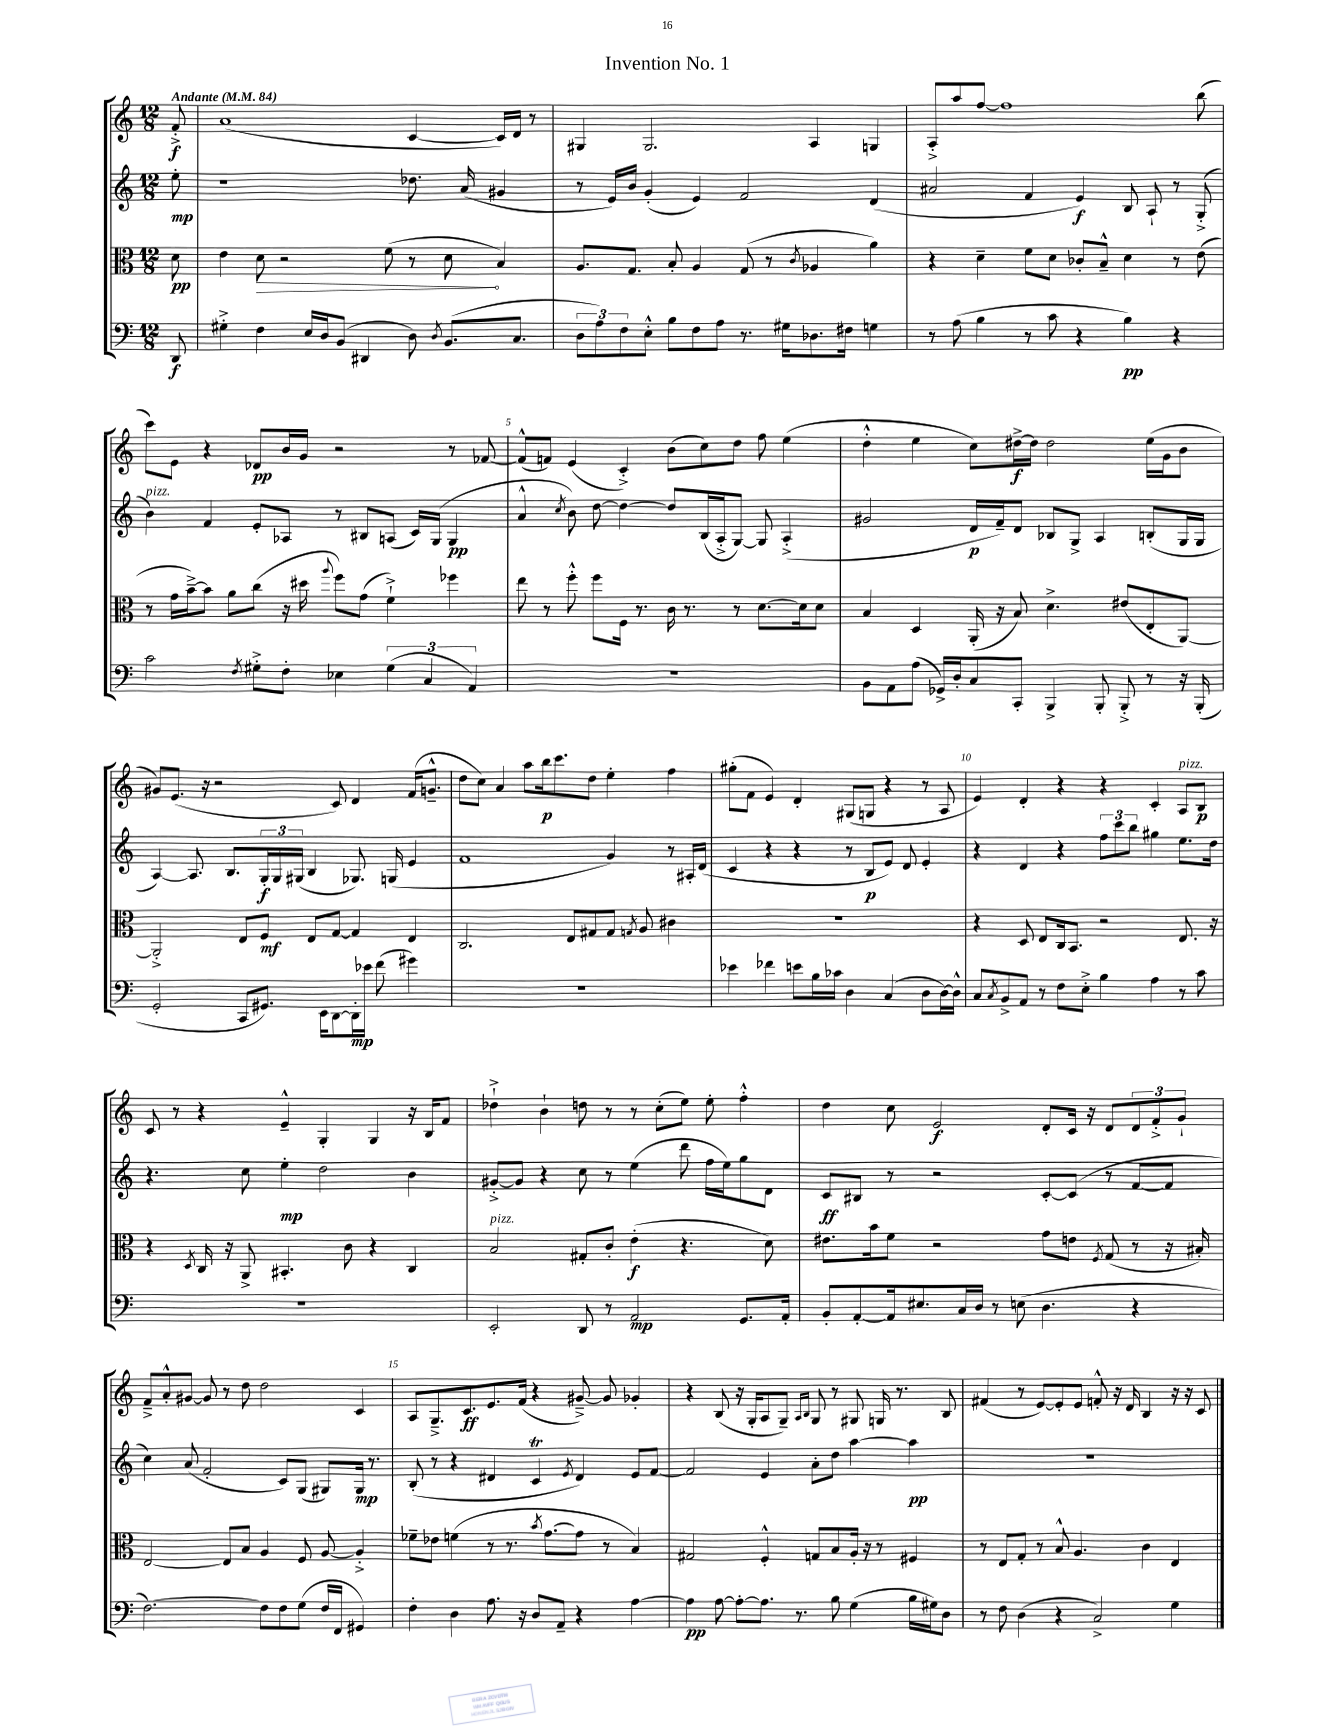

**kern	**kern	**kern	**kern
*staff4	*staff3	*staff2	*staff1
*clefF4	*clefC3	*clefG2	*clefG2
*k[]	*k[]	*k[]	*k[]
*M12/8	*M12/8	*M12/8	*M12/8
*MM84	*MM84	*MM84	*MM84
8DD	8d	8ee'	8f'^
=	=	=	=
4G#'^	4e	1r	(1a
4F	8d	.	.
.	2r	.	.
16E	.	.	.
16D	.	.	.
(8BB	.	.	.
4DD#	.	.	.
.	(8f	.	.
8D)	8r	8.dd-	[4c
8qD	.	.	.
(8.BB	8d	.	.
.	.	(16a	.
.	4B)	4g#	16c])
8.C	.	.	16d
.	.	.	8r
=	=	=	=
12D	8.A	8r	4G#
12A)	.	.	.
.	.	16e)	.
12F	.	.	.
.	8.G	16b	.
8E'^^	.	(4g'	2.G#
8B	8B'	.	.
8F	4A	4e)	.
8A	.	.	.
8.r	(8G	2f	.
.	8r	.	.
16G#	.	.	.
.	8qc	.	.
8.D-	4A-	.	4A
16F#	.	.	.
4G	4a)	(4d	4G
=	=	=	=
8r	4r	2a#	8A'^
(8A	.	.	8aa
4B	4d~	.	[8ff
.	.	.	1ff]
8r	8f	4f	.
8c	8d	.	.
4r	8c-'	4e)	.
.	8B~^^	.	.
4B)	4d	8B	.
.	.	8A`	.
4r	8r	8r	.
.	(8e	(8G'^	(8bb
=	=	=	=
2c	8r	4b)	8ccc)
.	16g	.	8e
.	[16b~^)	.	.
.	8b]	4f	4r
.	8a	.	.
8qF	.	.	.
8G#'^	(8cc	8e'	8d-
8F'	16r	8A-	16b
.	16dd#	.	16g
.	8qqaa	.	.
4E-	8ff)	8r	2r
.	(8g	8B#	.
(6G#	4f`^)	(8A	.
.	.	16c)	.
6C	.	.	.
.	.	(16G	.
.	4ff-	4G	8r
6AA)	.	.	.
.	.	.	[8f-
=	=	=	=
1.r	8ee	4a^^	(8f-^^]
.	8r	.	8f)
.	.	8qcc	.
.	8ff'^^	8b)	(4e
.	8ff	[8dd	.
.	16F	4dd_	4c'^)
.	8.r	.	.
.	16c	8dd]	(8b
.	8.r	.	.
.	.	(16B	8cc)
.	.	16A'^	.
.	8r	[8G)	8dd
.	[8.d	8G]	8ff
.	.	(4A'^	(4ee
.	16d]	.	.
.	8d	.	.
=	=	=	=
8BB	4B	2g#	4dd'^^
8AA	.	.	.
(8A	4D	.	4ee
16GG-^)	.	.	.
16D'	.	.	.
8C	(16AA'	16d	8cc)
.	16r	16f~)	.
8CC'	8B)	8d	[16dd#^
.	.	.	16dd#]
4BBB^	4.d^	8B-	2dd#
.	.	8G^	.
8BBB'	.	4A	.
8BBB'^	(8e#	.	.
8r	8E'	(8B'	(16ee
.	.	.	16g
16r	[8AA)	16G	8b
(16BBB'	.	16G	.
=	=	=	=
2GG'	2AA'^]	[4A)	8g#)
.	.	.	(8.e
.	.	8.A]	.
.	.	.	16r
.	.	.	2r
.	.	8.B	.
8CC	8E	.	.
8.GG#)	8F	24G'	.
.	.	24G	.
.	.	(24G#	.
.	8E	4B	.
16EE	.	.	.
[8DD	[8G	.	8c)
16DD']	4G]	8.G-)	4d
16e-	.	.	.
(8f	.	.	.
.	.	(16G	.
4g#)	4E	4e	(16f
.	.	.	8.g~^^
=	=	=	=
1.r	2.C	1f	8dd
.	.	.	8cc)
.	.	.	4a
.	.	.	8aa
.	.	.	16bb
.	.	.	8.ccc
.	8E	.	.
.	8G#	.	8dd
.	8G#	4g)	4ee'
.	8qG	.	.
.	8A	.	.
.	4c#	8r	4ff
.	.	16A#'	.
.	.	(16d	.
=	=	=	=
4e-	1.r	4c	(8gg#'
.	.	.	8f
4f-	.	4r	4e)
8e	.	4r	4d'
16B	.	.	.
16c-	.	.	.
4D	.	8r	(8G#
.	.	8B	8G
(4C	.	8e)	4r
.	.	8d	.
8D	.	4e'	8r
[16D)	.	.	8A
16D^^]	.	.	.
=	=	=	=
8C	4r	4r	4e)
8qC	.	.	.
8BB^	.	.	.
8AA	8D	4d	4d'
8r	8E	.	.
8F	16C	4r	4r
.	8.BB	.	.
8E'^	.	.	.
4B	2r	12ff	4r
.	.	12ccc	.
.	.	12bb	.
4A	.	4gg#	4c'
8r	8.E	8.ee	8A
8c	.	.	8B
.	16r	16dd	.
=	=	=	=
1.r	4r	4.r	8c
.	.	.	8r
.	8qD	.	.
.	16C	.	4r
.	16r	.	.
.	8AA^	8cc	.
.	4.BB#'	4ee'	4e~^^
.	.	2dd	4G'
.	8c	.	.
.	4r	.	4G
.	4C	4b	16r
.	.	.	16B
.	.	.	8f
=	=	=	=
2EE'	2B	[8g#'^	4dd-`^
.	.	8g#]	.
.	.	4r	4b`
8DD	8G#'	8cc	8dd
8r	8c'	8r	8r
2AA	(4e'	(4ee	8r
.	.	.	(8cc'
.	4.r	8ddd	8ee)
.	.	16ff	8ee'
.	.	16ee)	.
8.GG	.	8gg	4ff'^^
.	8d)	8d	.
16AA'	.	.	.
=	=	=	=
8BB'	8.e#	8c	4dd
[8AA'	.	8B#	.
.	16b	.	.
16AA]	8f	8r	8cc
8.E#	.	.	.
.	2r	2r	2e
16C	.	.	.
16D	.	.	.
8r	.	.	.
(8E	.	.	.
4.D	8g	[8c'	8d'
.	8e	(8c]	16c
.	.	.	16r
.	8qF	.	.
.	(8G	8r	8d
4r	8r	[8f	12d
.	.	.	12f'^
.	16r	8f]	.
.	.	.	12g`
.	16B#')	.	.
=	=	=	=
[2.F)	[2E	4cc)	8f~^
.	.	.	8a'^^
.	.	(8a	[8g#
.	.	2f'	8g#]
.	8E]	.	8r
.	8B	.	8dd
8F]	4A	.	2dd
8F	.	8c)	.
(8G	8F	(8G	.
16F	[8A	8G#)	.
16FF	.	.	.
4GG#)	4A'^]	16G#	4c
.	.	8.r	.
=	=	=	=
4F'	8f-~	(8B'	8A
.	8e-	8r	8.G~^
4D	(4f	4r	.
.	.	.	8.c
8.A	8r	4d#	8.e
.	8.r	.	.
16r	.	.	(16f
8D	.	4c	4r
.	8qb	.	.
.	[8.g	.	.
8AA~	.	.	.
.	.	8qe	.
4r	8g]	4d#)	[8g#~^)
.	8r	.	8g#]
[4A	4B)	8e	4g-'
.	.	[8f	.
=	=	=	=
4A]	2G#	2f]	4r
[8A	.	.	(8B
8A'_	.	.	16r
.	.	.	16G'
8.A]	4F'^^	4e	8A
.	.	.	8G~)
8.r	.	.	.
.	.	.	16qqA
.	.	.	16qqB
.	8G	8a'	8G
8B	8B	8dd	8r
(4G	16A'	[4aa	8G#
.	16r	.	.
.	8r	.	16G
.	.	.	8.r
16B	4F#	4aa]	.
16G#)	.	.	.
8D	.	.	8B
=	=	=	=
8r	8r	1.r	(4f#
8F	8E	.	.
(4D	8G'	.	8r
.	8r	.	[8e)
4r	8B^^	.	8e']
.	4.A	.	8e
2C^)	.	.	8f'^^
.	.	.	16r
.	.	.	16d
.	4c	.	4B
4G	4E	.	16r
.	.	.	16r
.	.	.	8c
==	==	==	==
*-	*-	*-	*-
